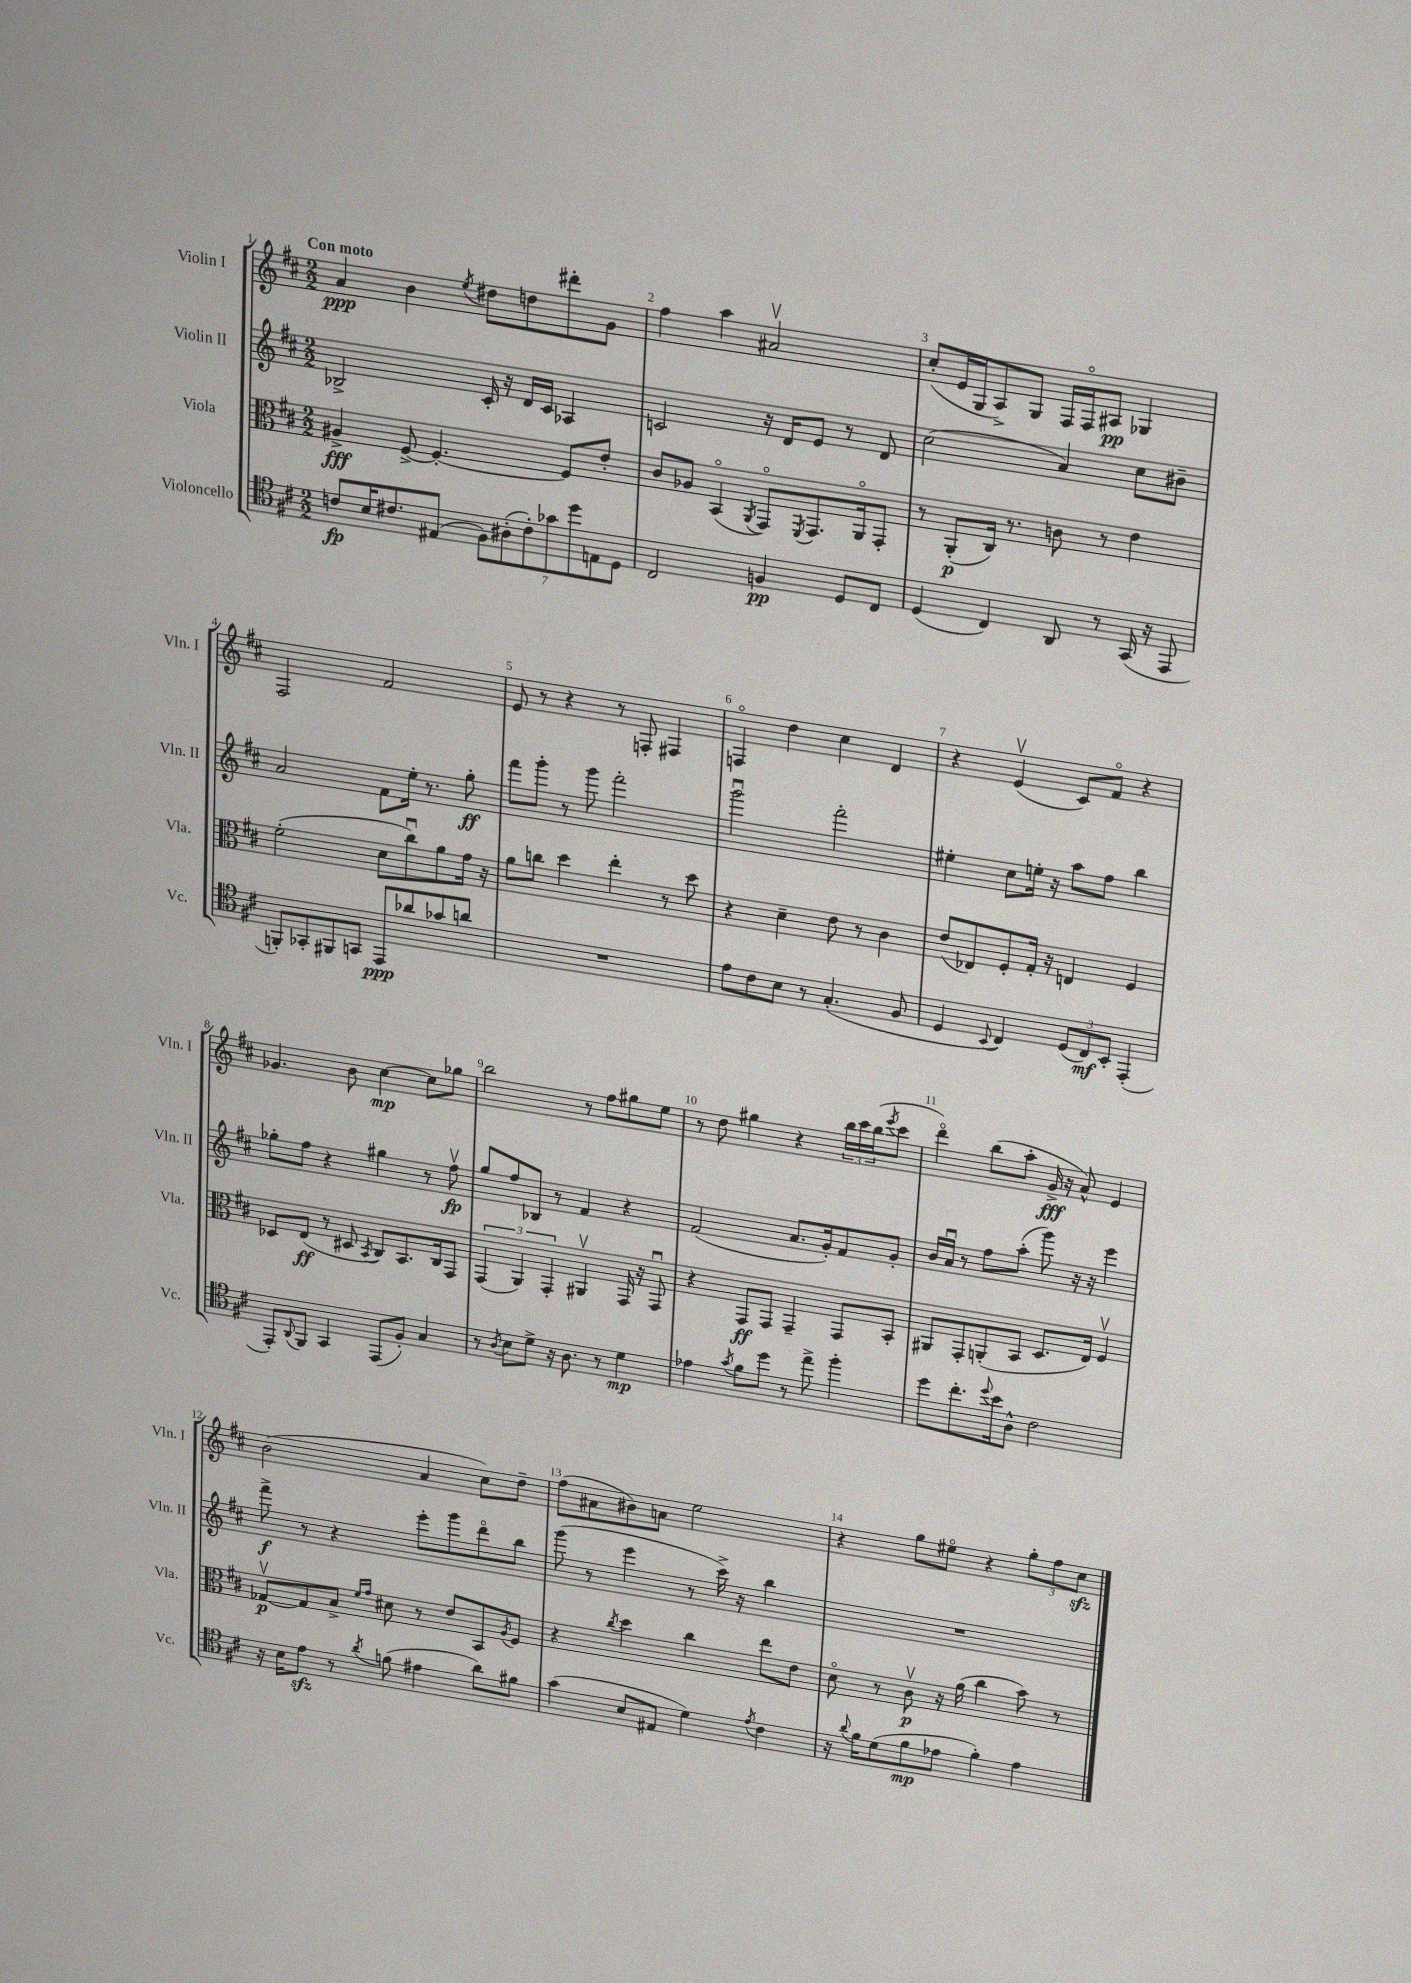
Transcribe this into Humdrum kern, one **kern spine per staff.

**kern	**kern	**kern	**kern
*staff4	*staff3	*staff2	*staff1
*clefC4	*clefC3	*clefG2	*clefG2
*k[f#c#]	*k[f#c#]	*k[f#c#]	*k[f#c#]
*M2/2	*M2/2	*M2/2	*M2/2
8c/L	4A#^/	2B-^/	4a/
16B/K	.	.	.
8.c#/	.	.	.
.	[8F#^/	.	4b\
(8E#/J	4.F#'/_	.	.
.	.	.	8qee/
14F#\L)	.	16c#'/	8dd#\L
.	.	16r	.
(14A#'\	.	.	.
.	.	16d/LL	8dd\
14c#'\)	.	.	.
.	.	16c#/JJ	.
14g-\	.	.	.
.	8F#/]L	4A-/	8ddd#'\
14dd\	.	.	.
14E\	.	.	.
.	8e'/J	.	8g\J
14D\J	.	.	.
=	=	=	=
2C#/	8c#/L	2c/	4ff#\
.	8A-/J	.	.
.	(4BBo/	.	4aa\
.	8qAA/	.	.
4F/	8GGo/L)	16r	2a#v/
.	.	16d/LK	.
.	8qFF#/	.	.
.	8.GG/	8e/J	.
8D/L	.	8r	.
.	16AAo/k	.	.
8C#/J	8GG'/J	8d/	.
=	=	=	=
(4D/	8r	(2cc#\	(8cc#'/L
.	(8AA'/L	.	16e/L
.	.	.	16G/J
4C#/)	16C#/Jk)	.	8A^/)
.	8.r	.	.
.	.	.	8G/J
8AA/	8c\	4a/)	16F#/LL
.	.	.	16F#o/J
8r	8r	.	8A#/J
(16GG/	4e\	8cc#\L	4G-/
16r	.	.	.
8EE/	.	8b#~\J	.
=	=	=	=
8FF'/L)	(2f#'\	2a/	2F#/
8GG-'/	.	.	.
8FF#/	.	.	.
8GG/J	.	.	.
8EE/L	8d\L	8f#\L	2f#/
8a-/	8cc#u\)	16ee'\Jk	.
.	.	8.r	.
8g-/	8a\	.	.
8a/J	16g\Jk	8gg'\	.
.	16r	.	.
=	=	=	=
1r	8a\L	8fff#\L	8e/
.	8cc\J	8ggg'\J	8r
.	4dd\	8r	4r
.	.	8ggg\	.
.	4ee'\	2fff#'\	8r
.	.	.	8F'/
.	8r	.	4F#/
.	8dd\	.	.
=	=	=	=
8e\L	4r	2gggu\	4Fo/
8c#\	.	.	.
8B\J	4d~\	.	4dd\
8r	.	.	.
(4.G'/	8e\	2fff#'\	4cc#\
.	8r	.	.
.	4c#\	.	4d/
8F#/	.	.	.
=	=	=	=
4D/	(8e/L	4ee#'\	4r
.	8E-/)	.	.
8qqBB/	.	.	.
4C#/)	8F#'/	8cc#\L	(4ev/
.	16G'/Jk	16ee'\Jk	.
.	16r	16r	.
(12D/L	4E/	8aa\L	8c#/L)
12C#/)	.	.	.
.	.	8ff#\J	8f#o/J
12BB'/J	.	.	.
(4EE'/	4F#/	4bb\	4r
=	=	=	=
8EE'/L)	8D-/L	8gg-'\L	4.g-/
8qqAA/	.	.	.
8FF#/J	(8E/J	8ff#\J	.
4GG/	8r	4r	.
.	8D#/	.	8b\
.	8qBB/	.	.
(8EE/L	8C#/L)	4gg#\	[4cc#\
8F#'/J)	8.BB/	.	.
4G/	.	8r	8cc#\]L
.	16C#/k	.	.
.	8GG/J	8ff#v\	8gg-\J
=	=	=	=
8r	(6GG/	8gg/L	2bb\
8qA/	.	.	.
8B\L	.	8ff#/	.
.	6AA/)	.	.
8d^\J	.	8B-/J	.
.	6GG'/	.	.
16r	.	8r	.
8.A\	.	.	.
.	4AA#v/	4f#/	8r
8r	.	.	8ff#\L
4d\	16GG/	4r	8gg#\
.	16r	.	.
.	8GGu/	.	8ee\J
=	=	=	=
4e-\	4r	(2f#/	8r
.	.	.	8dd\
8qg/	.	.	.
8f#\L	8GG/L	.	4gg#\
8dd\J	8GG/J	.	.
8r	4GG~/	8.a/L	4r
8ee^\	.	.	.
.	.	16g'/k)	.
4ff#'\	8GG/L	8f#/	24bb\LL
.	.	.	24ccc#\
.	.	.	(24bb\J
.	.	.	8qeee/
.	8BB'/J	8g'/J	8ccc#\J
=	=	=	=
8dd\L	8AA#/L	16b/LL	4dddo\)
.	.	16au/JJ	.
8.cc#'\	8GG'/	8r	.
.	(8AA'/	8ff#\L	(8bb\L
8qqdd/	.	.	.
16b\k	.	.	.
8A^^\J	8BB/J	(8aa'\J	8aa'\J
2c#\	8.D/L	8ggg\)	16g^/
.	.	.	16r
.	.	16r	8a^^/)
.	16E/Jk)	16r	.
.	4F#v/	4eee\	4e/
=	=	=	=
16r	[8G-v/L	8fff#^\	(2b\
16B\LK	.	.	.
8e\J	8G-/]	8r	.
8r	8B^/J	4r	.
.	16qqf#/LL	.	.
8qa/	16qqg/JJ	.	.
(8f\	8d#\	.	.
4e#\	8r	8eee'\L	4a/
.	8e/L	8ggg\	.
8a\L)	8BB/	8dddo\	8cc#\L)
.	8qA/	.	.
8f#\J	8F#/J	8bb\J	8dd~\J
=	=	=	=
(4g\	4r	(8ggg\	(8ff#\L
.	.	8r	8a#\
.	8qcc#/	.	.
8B/L	4dd\	4eee\	8b#\)
8E#/J	.	.	8a\J
4d\)	4cc#\	8r	2ee\
.	.	16ccc#^\)	.
.	.	16r	.
8qe/	.	.	.
4c#\	8ee\L	4bb\	.
.	8e\J	.	.
=	=	=	=
16r	8do\	1r	4r
8qqa/	.	.	.
16f#\LK	.	.	.
(8d\	8r	.	.
8f#\	8c#v\	.	8gg\L
8e-\J	16r	.	8ee#o\J
.	(16a\	.	.
4f#'\)	4cc#\	.	4r
4e-\	8b\)	.	12gg'\L
.	.	.	12ff#\
.	8r	.	.
.	.	.	12cc#\J
==	==	==	==
*-	*-	*-	*-
